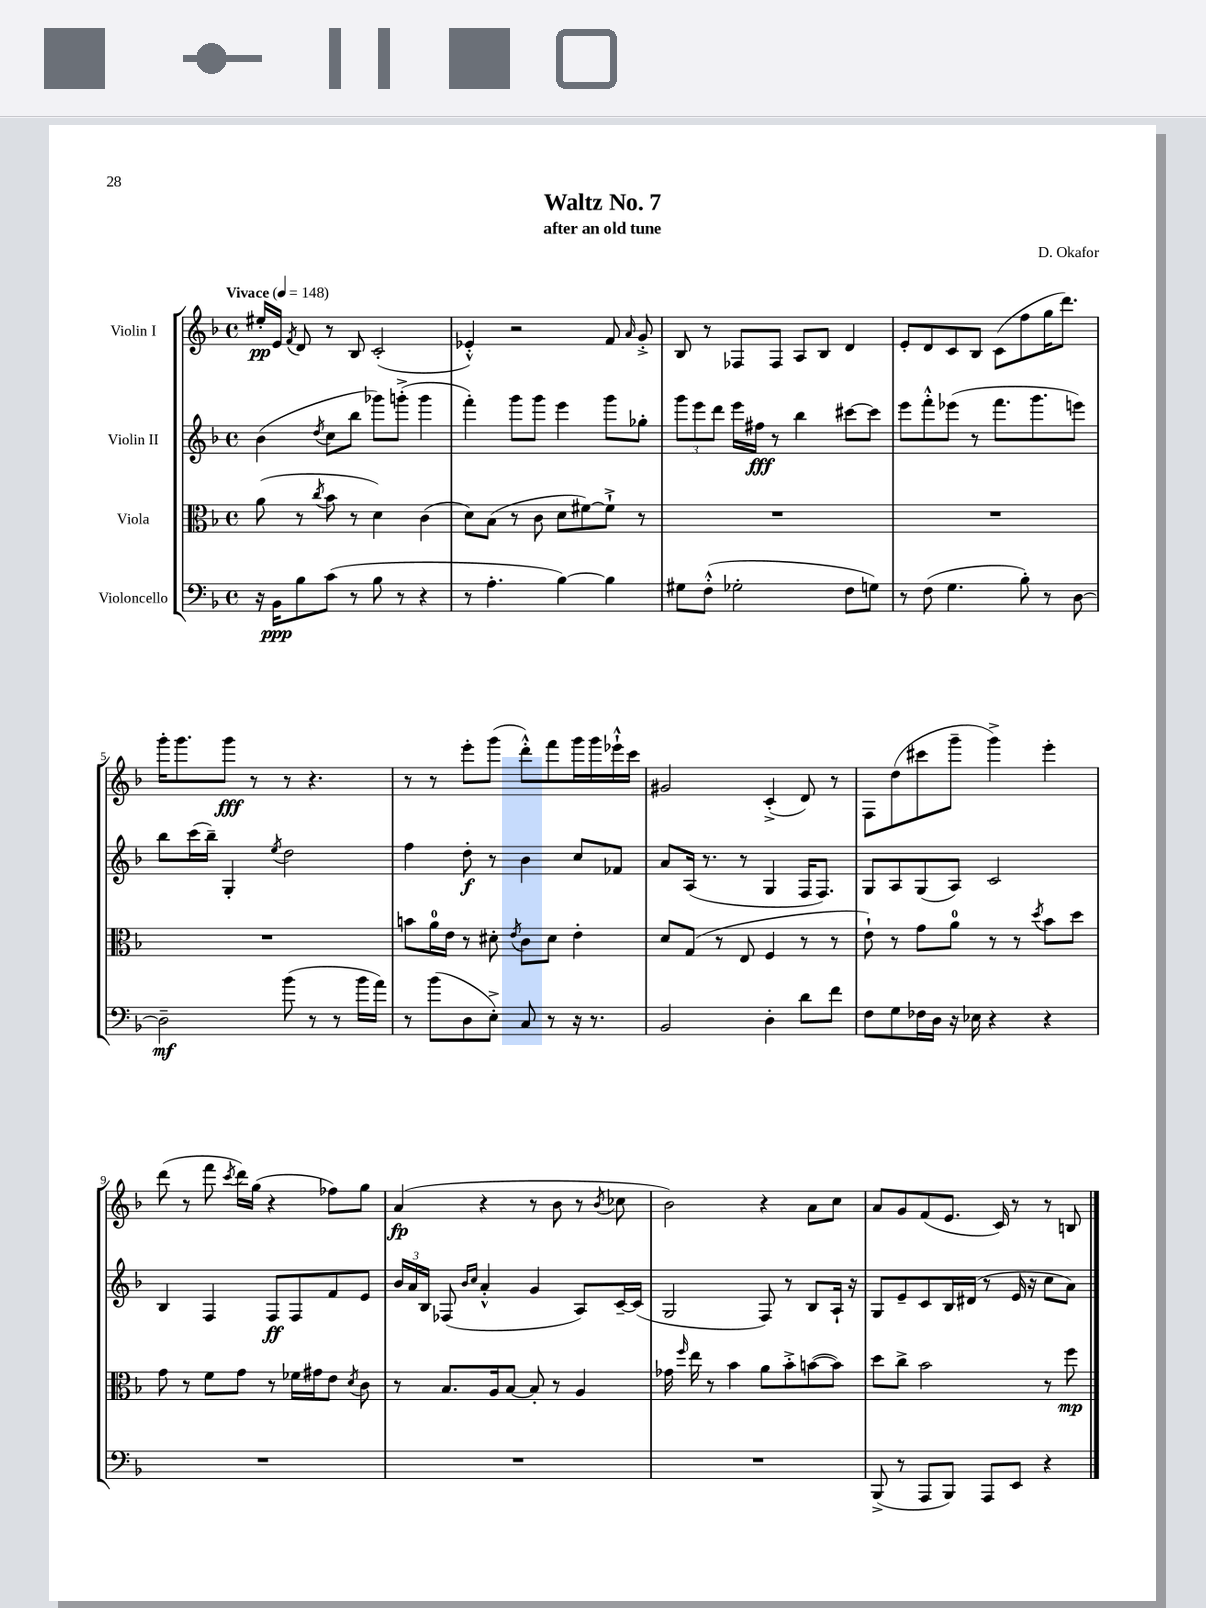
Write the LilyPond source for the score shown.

\header { title = "Waltz No. 7" composer = "D. Okafor" subtitle = "after an old tune" }
<<
\new StaffGroup <<
\new Staff = "s0" \with { instrumentName = "Violin I" } {
    \clef treble \key f \major \defaultTimeSignature \time 4/4 \tempo "Vivace" 4 = 148
    \autoBeamOff eis''16[-.\pp e'16] \acciaccatura { f'8 } d'8 r8 bes8 c'2-.( |
    ees'4-.-^) r2 f'8 \grace { a'16 } g'8-.-> |
    bes8 r8 fes8[ fes8] a8[ bes8] d'4 |
    e'8[-. d'8 c'8 bes8] c'8[( f''8 g''16 d'''8.]) |
    g'''16[-. g'''8. g'''8]\fff r8 r8 r4. |
    r8 r8 e'''8[-. g'''8]( d'''8[-.-^) f'''8 g'''16 g'''16 ees'''16-!-^ c'''16] |
    gis'2 c'4-.->( d'8) r8 |
    f8[ d''8( cis'''8 g'''8]-- g'''4->) e'''4-. |
    d'''8( r8 f'''8 \acciaccatura { c'''8 } d'''16[) g''16]( r4 fes''8[) g''8] |
    a'4\fp( r4 r8 bes'8 r8 \acciaccatura { bes'8 } ces''8 |
    bes'2) r4 a'8[ c''8] |
    a'8[ g'8 f'8( e'8.] c'16) r8 r8 b8 \bar "|." |
}
\new Staff = "s1" \with { instrumentName = "Violin II" } {
    \clef treble \key f \major \defaultTimeSignature \time 4/4
    \autoBeamOff bes'4( \acciaccatura { d''8 } c''8[ bes''8] ges'''8[) g'''8]-.->( g'''4 |
    f'''4-.) g'''8[ g'''8] e'''4 g'''8[ ges''8]-. |
    \tuplet 3/2 { g'''8[ e'''8 d'''8] } e'''16[ fis''16]\fff r8 bes''4 cis'''8[~ cis'''8] |
    e'''8[ f'''8-.-^ ees'''8]( r8 f'''8.[ g'''8. e'''8]) |
    bes''8[ c'''16( bes''16]--) g4-. \acciaccatura { e''8 } d''2 |
    f''4 d''8-.\f r8 bes'4 c''8[ fes'8] |
    a'8[ a16]( r8. r8 g4 f16[ f8.]) |
    g8[ a8 g8( a8]) c'2 |
    bes4 f4 f8[\ff f8 f'8 e'8] |
    \tuplet 3/2 { bes'16[ a'16 bes16] } fes8( \grace { bes'16[ c''16] } a'4-.-^ g'4 a8[) c'16~-- c'16]( |
    g2 f8) r8 bes8[ a16]-! r16 |
    g8[ e'8-- c'8 bes16 dis'16]( r8 e'16 r16 c''8[ a'8]) \bar "|." |
}
\new Staff = "s2" \with { instrumentName = "Viola" } {
    \clef alto \key f \major \defaultTimeSignature \time 4/4
    \autoBeamOff a'8( r8 \acciaccatura { c''8 } bes'8 r8 d'4) c'4( |
    d'8[) bes8]( r8 c'8 d'8[ fis'8~) fis'8]-!-> r8 |
    R1 |
    R1 |
    R1 |
    b'8[ a'16-0 e'16] r8 dis'8-. \acciaccatura { e'8 } c'8[ dis'8] e'4-. |
    d'8[ g8]( r8 e8 f4 r8 r8 |
    e'8-!) r8 g'8[ a'8]-0 r8 r8 \acciaccatura { d''8 } bes'8[ d''8] |
    g'8 r8 f'8[ g'8] r8 fes'16[ gis'16 e'8] \acciaccatura { d'8 } c'8 |
    r8 bes8.[ a16 bes8]~ bes8-. r8 a4 |
    ges'16 \grace { f''16 } e''16 r8 bes'4 a'8[ bes'8-.-> b'8~( b'8]) |
    d''8[ c''8]-> bes'2 r8 f''8\mp \bar "|." |
}
\new Staff = "s3" \with { instrumentName = "Violoncello" } {
    \clef bass \key f \major \defaultTimeSignature \time 4/4
    \autoBeamOff r16 bes,16[\ppp bes8 c'8]( r8 bes8 r8 r4 |
    r8 a4.-. bes4~) bes4 |
    gis8[ f8]-.-^( ges2-. f8[ g8]) |
    r8 f8( g4. bes8-.) r8 d8~ |
    d2--\mf bes'8( r8 r8 bes'16[ a'16]) |
    r8 bes'8[( d8 e8]-.->) c8 r8 r16 r8. |
    bes,2 d4-. d'8[ f'8] |
    f8[ g8 fes16 d16] r16 ees16 r4 r4 |
    R1 |
    R1 |
    R1 |
    bes,,8->( r8 a,,8[ bes,,8]) a,,8[ e,8] r4 \bar "|." |
}
>>
>>
